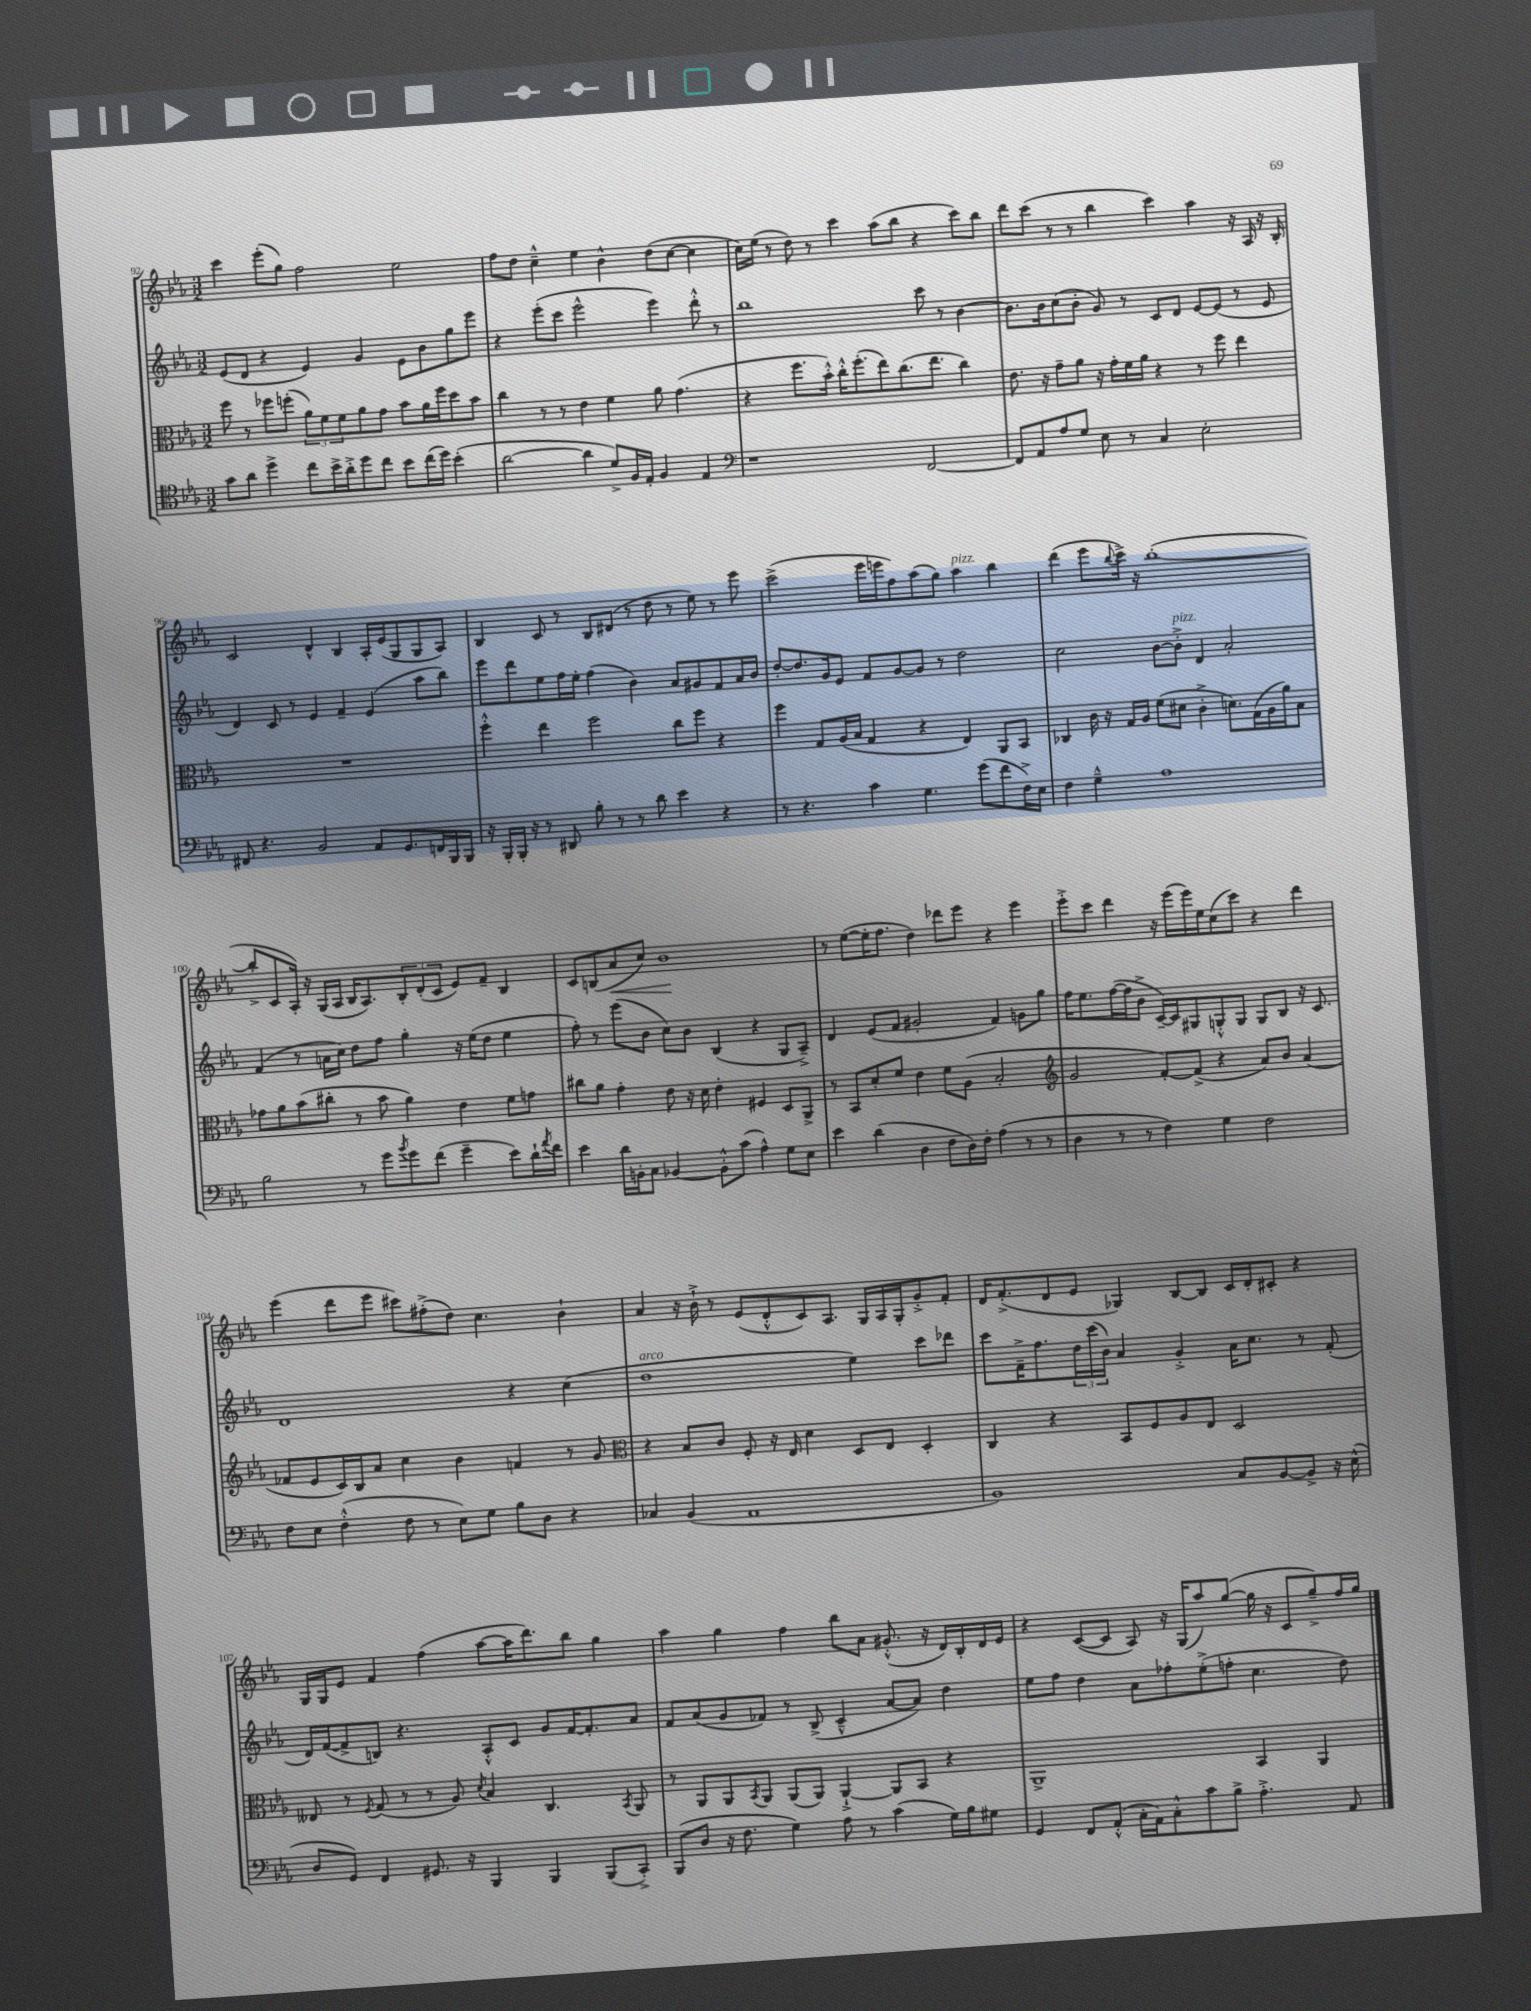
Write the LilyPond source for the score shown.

<<
\new StaffGroup <<
\new Staff = "s0" {
    \clef treble \key ees \major \numericTimeSignature \time 3/2
    c'''4 ees'''8-.( g''8) f''2 ees''2 |
    f''8 d''8 c''4---^ ees''4 bes'4-^ d''8( c''8~ c''4 |
    c''16) ees''16( r8 d''8) r8 c'''4 aes''8( bes''8 r4 c'''8) bes''8 |
    d'''8 c'''8( r8 r8 bes''4 c'''4) aes''4 r16 aes16 r16 bes16-. |
    c'2 d'4-^ bes4 aes16-. ees'16( g8 g8 aes8) |
    bes4 c'8 r8 bes8 dis'8( r8 d''8 r8 ees''8) r8 ees'''8 |
    c'''2->( ees'''16 e'''16 f''8) aes''8( g''8) aes''4^\markup { \italic "pizz." } bes''4 |
    d'''4( ees'''8 \appoggiatura { bes''8 } c'''16->) r16 bes''1~-.( |
    bes''8-.-> c'8 aes16-.) r16 g16( aes16 bes16 aes8.) \tuplet 3/2 { bes8-. d'8-.( c'8 } ees'8) f'8-- bes4 |
    c'8 b8( aes'8\< c''8) bes'1\! |
    r8 ees''8~( ees''16-. f''8. d''4) des'''8 ees'''8 r4 ees'''4 |
    ees'''8-.-> c'''8 d'''4 r16 ees'''16( ees'''16) ees''16 c''8( c'''8) r4 d'''4 |
    ees'''4( d'''8 ees'''8 cis'''8) fis''8-.->( d''8) c''4. bes'4-! |
    aes'4 r16 bes'16-!-> r8 ees'8( d'8-.-^ c'8) aes8. g16 aes16 g16-. g'8-.-> f'8-. |
    d'16 f'8.-.->( d'8 ees'8 ges4) bes8~ bes8 c'16 d'16-. cis'8-. r4 |
    g16 g16 ees'8 f'4 f''4( aes''8~ aes''16 d'''8.) bes''8 g''4 |
    aes''4 g''4 f''4 bes''8 aes'8 gis'8.-.-^( r16 d'16) bes16-. d'16 ees'16 |
    r4 c'8~( c'8 aes8) r16 g16( aes''8) g''8~( g''16 r16 c'8 g''8--->) f''16 g''16 \bar "|." |
}
\new Staff = "s1" {
    \clef treble \key ees \major \numericTimeSignature \time 3/2
    ees'8( d'8 r4 ees'4) g'4 ees'8 bes'8 g''8 ees'''8 |
    r4 ees'''8-.( c'''8 ees'''2-^ ees'''4) d'''8-.-^ r8 |
    bes''1 c'''8 r8 bes'4~ |
    bes'8. bes'16 c''8( bes'8-. g'8) r8 c'8 d'8 ees'8~ ees'8( r8 ees'8 |
    d'4) c'8 r8 ees'4 f'4-- ees'4( aes''8 bes''8) |
    ees'''8 d'''8 ees''8 f''16 ees''16-. f''4( bes'4) aes'8 gis'8 f'8 aes'16 bes'16 |
    d''8~-. d''8. g'16 ees'8 f'8 g'8~ g'8 r8 d''2 |
    c''2 bes'8~ bes'8-.->^\markup { \italic "pizz." } d'4 aes'2-. |
    f'4( r8 a'16 c''16) d''8 f''8 g''4-. r16 ees''16( d''8 ees''4 |
    f''8-.) r8 ees'''8( bes'8 c''8) bes'8 bes4( r4 g8 aes8--->) |
    d'4 ees'8( f'8 gis'2-. f'4) g'8 g''8 |
    f''16 ees''8. f''16~( f''16 bes'8-> c'16~--) c'16 gis8 g8-.-^ g8 g8 bes8 r16 c'8. |
    d'1 r4 c''4( |
    d''1^\markup { \italic "arco" } ees''4) c'''8 des'''8 |
    c'''8 f'16---> f''8. \tuplet 3/2 { d''16 c'''16( bes'16) } aes'4 g'4-.-> aes'16 c''8. r8 f'8-.( |
    d'16) f'16~( f'8-> b8) r4. aes8-.-^ c'8 g'8 f'16~ f'8.-. aes'8 |
    f'8 aes'8( g'8 fes'8) r8 bes8->( c'4---^ aes'8~ aes'8) d''4 |
    ees''8 f''8 d''4 aes'8 fes''8-. ees''8-.->( f''8-. c''4. d''8) \bar "|." |
}
\new Staff = "s2" {
    \clef alto \key ees \major \numericTimeSignature \time 3/2
    f''8 r8 fes''8 f''8-.( \tuplet 3/2 { aes'8) f'8 f'8 } aes'8 g'8 bes'8 aes'16 f''16 d''8 bes'8 |
    c''4 r8 r8 ees'4 f'4 aes'8 g'4.( |
    r4 f''8. bes'16-.-^) c''16-.-^ f''8.-.( ees''8) c''8.( ees''8. c''4) |
    ees'8. r16 g'8-- aes'8 r16 g'16-. f'16 aes'16 r4 r8 f''8 ees''4 |
    R1. |
    f''4-.-^ ees''4 f''2 c''8 f''8 r4 |
    f''4 g8 aes16( bes16 g4 r4 ees4) aes,8 bes,8 |
    ces4 c'16 r16 g16 aes16 f'8( dis'8 c'4-.-> d'8.) g16( aes16 aes'16) bes8 |
    ges'8 aes'8 bes'8( cis''8-. r8 bes'8 aes'4) ees'4 f'8 g'8 |
    cis''8 aes'8 g'4-. ees'8 r16 d'16 ees'4-. fis4 d8 aes,8-> |
    r8 bes,8 d'8-. f'8 ees'4 f'8 aes8( bes2-. |
    \clef treble g'2 f'8~-.) f'8->( r4 aes'8) bes'8 aes'4( |
    fes'8 ees'8 c'16) bes16 aes'8 c''4 bes'4 f'4 r8 g'8 |
    \clef alto r4 bes8 c'8 f8-. r16 ees16 d'4 d8 ees8 d4-. |
    c4 r4 bes,8 f8 aes8 ees8 d2 |
    eeses8 r8 \acciaccatura { f8 } g8( r8 r8 aes8) \acciaccatura { d'8 } bes4 c4. \acciaccatura { bes,8 } aes,8 |
    r8 aes,8 aes,8 \acciaccatura { bes,8 } aes,8 aes,8( aes,8) aes,4~-!-> aes,8 bes,8 r4 |
    aes,1-> bes,4 aes,4 \bar "|." |
}
\new Staff = "s3" {
    \clef tenor \key ees \major \numericTimeSignature \time 3/2
    g'8 aes'8 d''4-> c''8 bes'16-> aes'16-.-> d''8 c''8 bes'8 c''16( d''16) bes'4-.( |
    aes'2~ aes'4 d'8->) f16 ees16-. f4 ees4 |
    \clef bass r1 f,2~ |
    f,8 aes,8 aes8 g8 ees8 r8 c4 ees2-. |
    fis,8 r4. bes,2 aes,8 g,8. f,16 bes,,16 bes,,16 |
    r16 bes,,16-. bes,,16-. r16 r8 dis,8 bes8-. r8 r8 d'8 ees'4 r4 |
    r8 r4. c'4 g4. g'8( f'8 f16->) ees16 |
    f4 g4---^ aes1 |
    bes2 r8 g'8 \acciaccatura { bes'8 } g'8 f'8( g'4-- ees'8) d'16-! \acciaccatura { aes'8 } f'16 |
    ees'4 d'16 b,16-. c8 bes,4~ bes,8-.-^ c'8( aes4-^) g8 ees8 |
    ees'4 d'4( d4 f8 d16) f16-. aes4( r8 r8 |
    d4 r8 r8 f4) g4 f2 |
    f8 ees8 f4-.-^( f8 r8 ees8) g8 bes8 d8 r4 |
    ces4 bes,4( aes,1 |
    bes,1) c8 bes,8~ bes,8-> r16 ees16-^( |
    d8 g,8) f,4 gis,8. r16 bes,,4 bes,,4 bes,,8( c,8-.->) |
    bes,,8( d8 r16 f8. g4) aes8 r8 c'4( g16) bes16 gis8 |
    g,4 f,8 aes,8-.-^( c16-. aes,16) c8-.-^ c'8 bes8-> aes4.-.-> aes,8 \bar "|." |
}
>>
>>
\layout { \context { \Score currentBarNumber = #92 } }
